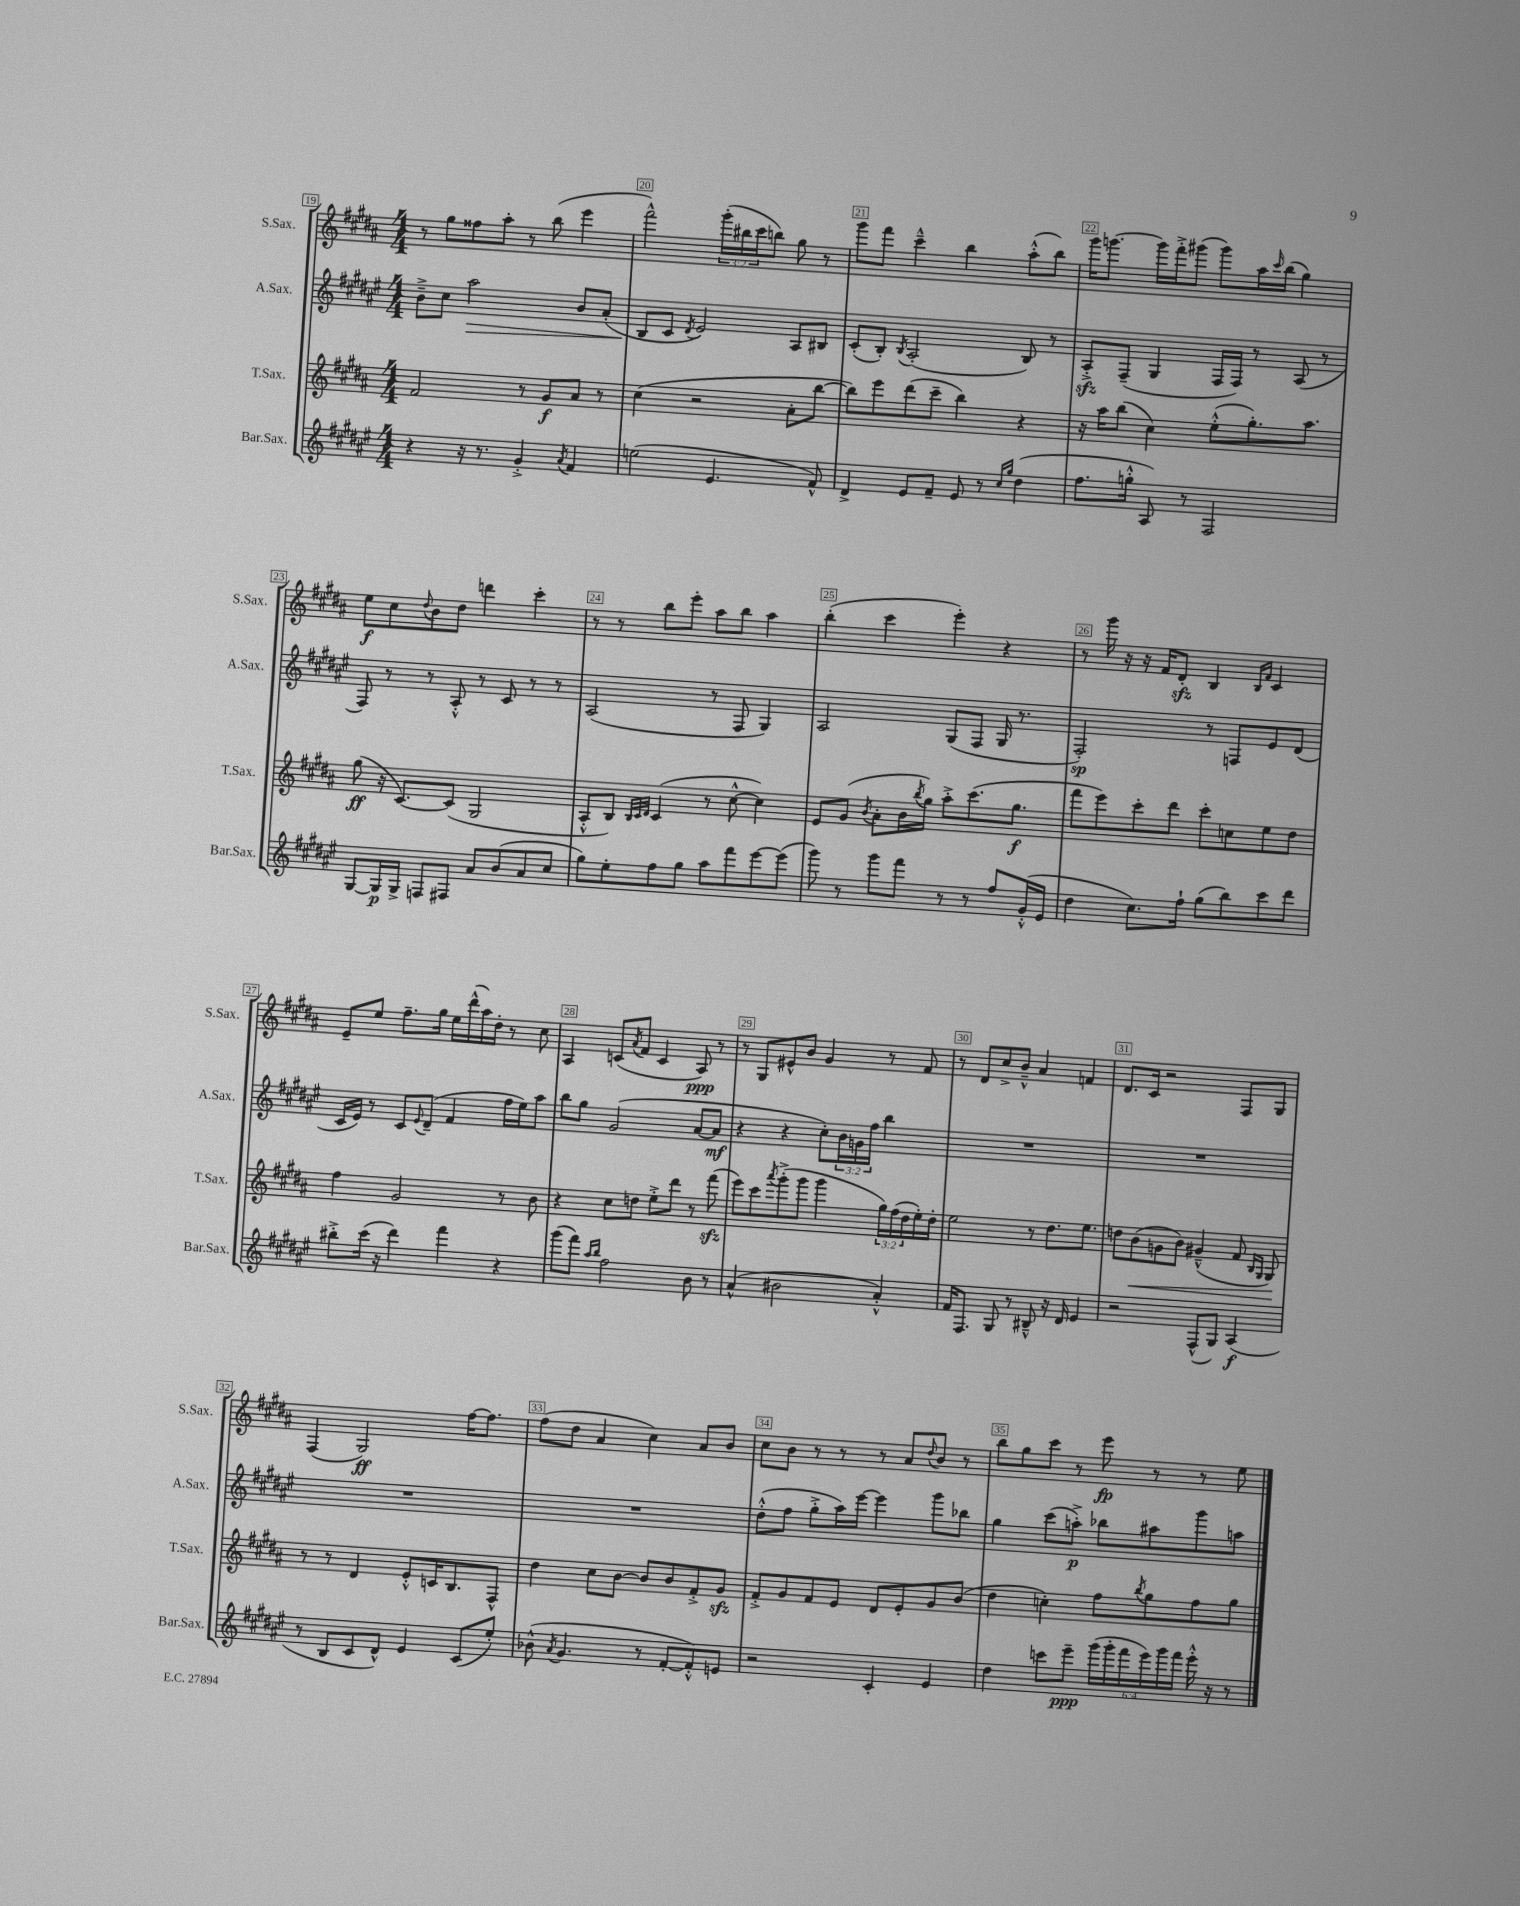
<<
\new StaffGroup <<
\new Staff = "s0" \with { instrumentName = "S.Sax." shortInstrumentName = "S.Sax." } {
    \clef treble \key b \major \numericTimeSignature \time 4/4 \override Staff.TupletNumber.text = #tuplet-number::calc-fraction-text
    r8 gis''8 fisis''8 ais''8-. r8 b''8( e'''4 |
    fis'''2-^) \tuplet 3/2 { gis'''16-.( bis''16 cis'''16 } b''8) gis''8 r8 |
    gis'''8 fis'''8 cis'''4---^ b''4 ais''8-.-^( b''8) |
    gis'''16 g'''8.~ g'''16 fis'''16-.-> gis'''8( gis'''8) ais''16 \grace { cis'''16 } b''16( gis''4) |
    e''8\f cis''8 \appoggiatura { dis''8 } b'8 dis''8 d'''4 cis'''4-. |
    r8 r8 b''8 e'''8-. ais''8 b''8 ais''4 |
    b''4-.( cis'''4 e'''4-.) r4 |
    r8 gis'''16 r16 r16 fis'16 dis'8-.\sfz b4 \grace { b16 fis'16 } cis'4 |
    e'8-- e''8 fis''8.-- gis''16 e''16 dis'''16-^( ais''16) dis''16-. r8 cis''8 |
    ais4 c'8( \acciaccatura { ais'8 } fis'8 c'4 ais8\ppp) r8 |
    r8 gis8 eis'8-^ b'8 gis'4 r8 fis'8 |
    r8 dis'8 cis''8-> b'8---^ ais'4 f'4 |
    dis'8. cis'16 r2 fis8 gis8 |
    fis4( gis2\ff) fis''16~ fis''8. |
    fis''8( dis''8 ais'4 cis''4) ais'8 b'8 |
    cis''8 b'8 r8 r8 r8 ais'8 \appoggiatura { dis''8 } b'8 r8 |
    b''8 gis''8 cis'''8 r8 e'''8\fp r8 r8 e''8 \bar "|." |
}
\new Staff = "s1" \with { instrumentName = "A.Sax." shortInstrumentName = "A.Sax." } {
    \clef treble \key fis \major \numericTimeSignature \time 4/4 \override Staff.TupletNumber.text = #tuplet-number::calc-fraction-text
    b'8---> cis''8 ais''2\> b'8 ais'8-.( |
    b8\! cis'8 \acciaccatura { dis'8 } eis'2) ais8 bis8 |
    cis'8-.( b8-.) \acciaccatura { b8 } ais2-.( b8) r8 |
    ais8-.->\sfz fis8--( gis4 fis16 fis16) r8 ais8( r8 |
    fis8) r8 r8 ais8-.-^ r8 cis'8 r8 r8 |
    ais2( r8 fis8 gis4) |
    ais2 gis8( fis8 gis16 r8. |
    fis2-.\sp) r8 f8 eis'8 dis'8( |
    cis'16 eis'16) r8 cis'8 \appoggiatura { eis'8 } dis'8--( fis'4 fis''16 eis''16) ais''8 |
    b''8 gis''8 gis'2( ais'8~ ais'8\mf |
    r4 r4 cis''8-.) \tuplet 3/2 { b'16 g'16 fis''16 } b''4 |
    R1 |
    R1 |
    R1 |
    R1 |
    dis''8-.-^( fis''8 gis''8-.-> ais''16) eis'''16~ eis'''4 gis'''8 bes''8 |
    gis''4 cis'''8( a''8-.->\p) bes''8 ais''8 gis'''8 a''8 \bar "|." |
}
\new Staff = "s2" \with { instrumentName = "T.Sax." shortInstrumentName = "T.Sax." } {
    \clef treble \key b \major \numericTimeSignature \time 4/4 \override Staff.TupletNumber.text = #tuplet-number::calc-fraction-text
    fis'2 r8 gis'8\f ais'8 r8 |
    cis''4( r2 ais'8-. b''8~ |
    b''8) e'''8 dis'''8( cis'''8-- b''4) r4 |
    r16 ais''16 b''8( cis''4) e''8-.-^( gis''8.-.) ais''8. |
    gis''8\ff( r16 cis'8.~) cis'8( gis2 |
    ais8-.-^ b8) \grace { b32 cis'32 dis'32 } cis'4( r8 cis''8~-^ cis''4) |
    e'8 gis'8( \acciaccatura { b'8 } ais'8-. b'16 \acciaccatura { b''8 } gis''16) ais''8-.-> cis'''8.( gis''8.\f |
    fis'''8 e'''8) cis'''8-. dis'''8 cis'''8-. c''8 e''8 dis''8 |
    fis''4 gis'2 r8 b'8 |
    r4 cis''8 d''8 e''8-.-> dis'''8 r8 fis'''8\sfz( |
    e'''8) cis'''8 \acciaccatura { ais'''8 } gis'''8-.->( gis'''8 gis'''4 \tuplet 3/2 { gis''16) fis''16( dis''16 } e''16-.) dis''16-. |
    e''2 r8 dis''8. e''8. |
    d''8 b'8\<( g'8 b'8) gis'4---^( fis'8 \grace { b16 gis16 } gis8\!) |
    r8 r8 dis'4 e'8-.-^ c'16 b8. fis8-^ |
    dis''4 cis''8 b'8~ b'8 b'8 fis'8-.-> gis'8\sfz |
    fis'8-.-> gis'8 fis'8 e'8 dis'8 e'8-. gis'8 b'8( |
    dis''4 c''4-.) fis''8 \acciaccatura { b''8 } gis''8 fis''8 gis''8 \bar "|." |
}
\new Staff = "s3" \with { instrumentName = "Bar.Sax." shortInstrumentName = "Bar.Sax." } {
    \clef treble \key fis \major \numericTimeSignature \time 4/4 \override Staff.TupletNumber.text = #tuplet-number::calc-fraction-text
    r4 r16 r8. gis'4-.-> \acciaccatura { ais'8 } fis'4 |
    e''2( eis'4. fis'8-^) |
    dis'4-> eis'8 fis'8-- eis'8 r8 \grace { cis''16 gis''16 } dis''4( |
    fis''8. g''16-.-^ ais8) r8 fis2 |
    gis8~ gis16\p gis16-> f8 fis8 ais'8 b'8( ais'8 cis''8 |
    gis''8) eis''8-. fis''8 gis''8 ais''8 fis'''8 eis'''8~ eis'''8( |
    gis'''8) r8 gis'''8 fis'''8 r8 r8 fis''8 gis'16-.-^( eis'16 |
    dis''4 cis''8.) fis''16-! gis''8( b''8) cis'''8 dis'''8 |
    bis''8-.-> cis'''16( r16 dis'''4) fis'''4 r4 |
    gis'''8( fis'''8) \grace { ais''16 b''16 } fis''2 b'8 r8 |
    ais'4-^( bis'2 ais'4-.-^) |
    fis'16 fis8. gis8 r8 bis8---^ r16 dis'16 eis'4 |
    r2 fis8-^( gis8) ais4\f( |
    r8 b8 cis'8 dis'8-^) eis'4 cis'8( eis''8-.) |
    bes'8-^( \acciaccatura { ais'8 } gis'4. r8 fis'8~-. fis'8-.-^) e'8 |
    r2 cis'4-. eis'4 |
    dis''4 c'''8 eis'''8--\ppp \tuplet 6/4 { gis'''16( gis'''16-. fis'''16 eis'''16) gis'''16 fis'''16 } eis'''16-.-^ r16 r8 \bar "|." |
}
>>
>>
\layout { \context { \Score currentBarNumber = #19 \override BarNumber.break-visibility = ##(#f #t #t) barNumberVisibility = #all-bar-numbers-visible \override BarNumber.stencil = #(make-stencil-boxer 0.1 0.3 ly:text-interface::print) } }
